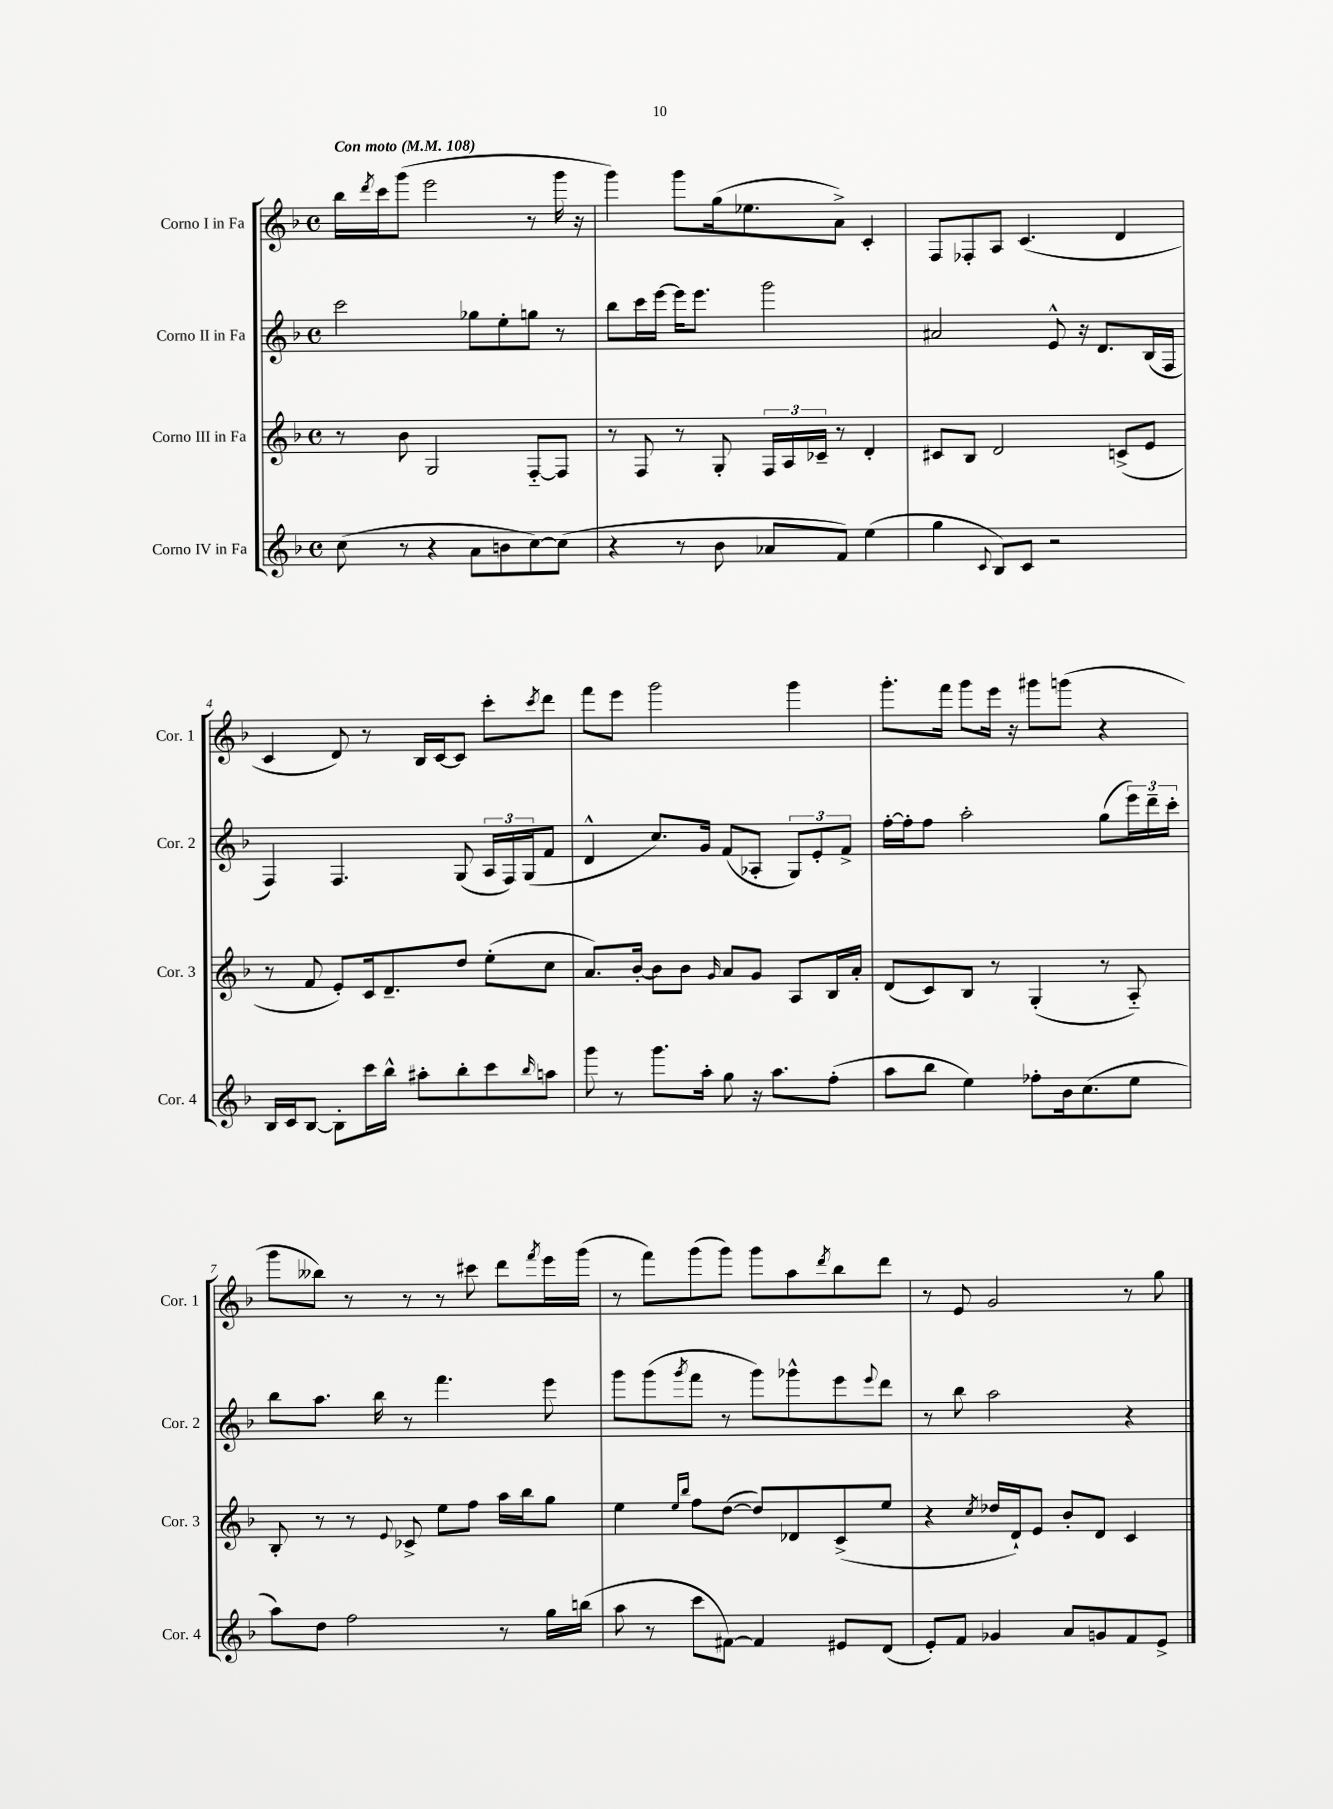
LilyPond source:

<<
\new StaffGroup <<
\new Staff = "s0" \with { instrumentName = "Corno I in Fa" shortInstrumentName = "Cor. 1" } {
    \clef treble \key f \major \defaultTimeSignature \time 4/4 \tempo "Con moto" 4 = 108
    bes''16 \acciaccatura { d'''8 } c'''16 g'''8( e'''2 r8 g'''16 r16 |
    g'''4) g'''8 g''16( ees''8. a'8->) c'4-. |
    f8 fes8-. a8 c'4.( d'4 |
    c'4 d'8) r8 bes16 c'16~ c'8 c'''8-. \acciaccatura { c'''8 } d'''8 |
    f'''8 e'''8 g'''2 g'''4 |
    g'''8.-. f'''16 g'''8 e'''16 r16 gis'''8 g'''8( r4 |
    g'''8 beses''8) r8 r8 r8 cis'''8 d'''8 \acciaccatura { f'''8 } e'''16 g'''16( |
    r8 f'''8) g'''8( g'''8) g'''8 a''8 \acciaccatura { d'''8 } bes''8 d'''8 |
    r8 e'8 g'2 r8 g''8 \bar "|." |
}
\new Staff = "s1" \with { instrumentName = "Corno II in Fa" shortInstrumentName = "Cor. 2" } {
    \clef treble \key f \major \defaultTimeSignature \time 4/4
    c'''2 ges''8 e''8-. g''8 r8 |
    bes''8 c'''16 e'''16~ e'''16 e'''8. g'''2 |
    ais'2 e'8-^ r16 d'8. bes16( f16 |
    f4) f4. g8( \tuplet 3/2 { a16 f16) g16( } f'8 |
    d'4-^ c''8.) g'16 f'8( aes8-. \tuplet 3/2 { g8) e'8-. f'8-> } |
    f''16~-. f''16-. f''8 a''2-. g''8( \tuplet 3/2 { e'''16) d'''16-- c'''16-. } |
    bes''8 a''8. bes''16 r8 f'''4. e'''8 |
    g'''8 g'''8( \acciaccatura { g'''8 } f'''8 r8 g'''8) ges'''8-^ e'''8 \appoggiatura { e'''8 } d'''8 |
    r8 bes''8 a''2 r4 \bar "|." |
}
\new Staff = "s2" \with { instrumentName = "Corno III in Fa" shortInstrumentName = "Cor. 3" } {
    \clef treble \key f \major \defaultTimeSignature \time 4/4
    r8 bes'8 g2 f8~-_ f8 |
    r8 f8 r8 g8-. \tuplet 3/2 { f16 a16 ces'16-- } r8 d'4-. |
    cis'8 bes8 d'2 c'8->( e'8 |
    r8 f'8 e'8-.) c'16 d'8.-- d''8 e''8-.( c''8 |
    a'8.) bes'16~-. bes'8 bes'8 \grace { g'16 } a'8 g'8 a8 bes16 a'16-. |
    d'8( c'8) bes8 r8 g4-.( r8 a8-_) |
    bes8-. r8 r8 \appoggiatura { e'8 } ces'8-> e''8 f''8 a''16 bes''16 g''8 |
    e''4 \grace { e''16 bes''16 } f''8 d''8~( d''8) des'8 c'8->( e''8 |
    r4 \acciaccatura { c''8 } des''16 d'16-!) e'8 bes'8-. d'8 c'4 \bar "|." |
}
\new Staff = "s3" \with { instrumentName = "Corno IV in Fa" shortInstrumentName = "Cor. 4" } {
    \clef treble \key f \major \defaultTimeSignature \time 4/4
    c''8( r8 r4 a'8 b'8 c''8~) c''8( |
    r4 r8 bes'8 aes'8 f'8) e''4( |
    g''4 \appoggiatura { c'8 } bes8) c'8 r2 |
    bes16 c'16 bes8~ bes8-. c'''16 bes''16-^ ais''8-. bes''8-. c'''8 \grace { bes''16 } a''8 |
    g'''8 r8 g'''8. a''16-. g''8 r16 a''8. f''8-.( |
    a''8 bes''8 e''4) fes''8-. bes'16 c''8.( e''8 |
    a''8) d''8 f''2 r8 g''16 b''16( |
    a''8 r8 c'''8 fis'8~) fis'4 eis'8 d'8( |
    e'8-.) f'8 ges'4 a'8 g'8 f'8 e'8-> \bar "|." |
}
>>
>>
